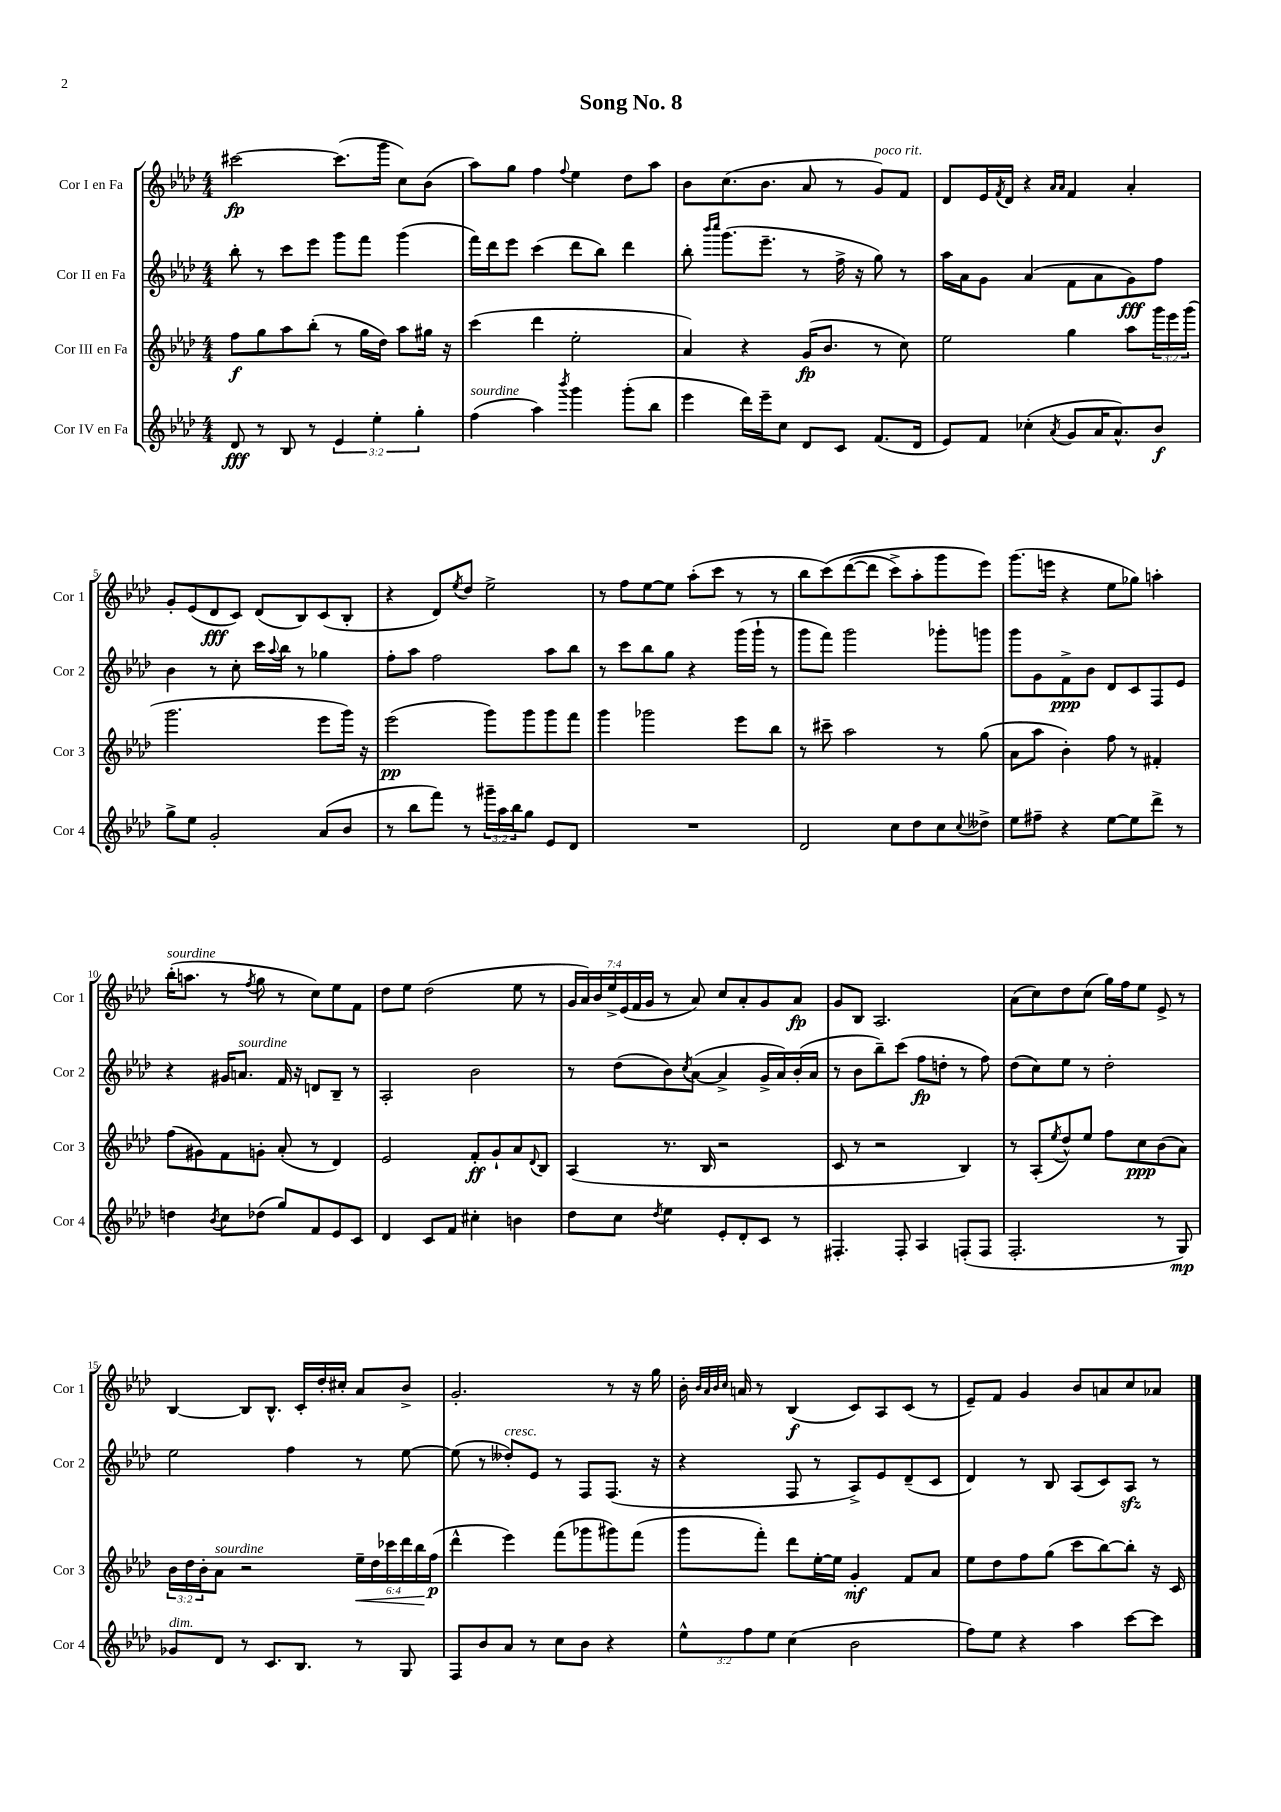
\header { title = "Song No. 8" }
<<
\new StaffGroup <<
\new Staff = "s0" \with { instrumentName = "Cor I en Fa" shortInstrumentName = "Cor 1" } {
    \clef treble \key aes \major \numericTimeSignature \time 4/4 \override Staff.TupletNumber.text = #tuplet-number::calc-fraction-text
    cis'''2~\fp cis'''8.( g'''16 c''8) bes'8( |
    aes''8) g''8 f''4 \appoggiatura { f''8 } ees''4 des''8 aes''8 |
    bes'8 c''8.( bes'8. aes'8 r8 g'8^\markup { \italic "poco rit." }) f'8 |
    des'8 ees'16 \acciaccatura { f'8 } des'16 r4 \grace { aes'16 aes'16 } f'4 aes'4-. |
    g'8-. ees'8( des'8\fff c'8) des'8( bes8) c'8( bes8-. |
    r4 des'8) \acciaccatura { ees''8 } des''8 ees''2-> |
    r8 f''8 ees''8~ ees''8 aes''8-.( c'''8 r8 r8 |
    bes''8 c'''8)\( des'''8~( des'''8 c'''8->) aes''8-. g'''8 ees'''8\) |
    g'''8.( e'''16 r4 ees''8 ges''8) a''4-. |
    bes''16-.^\markup { \italic "sourdine" }( a''8. r8 \acciaccatura { f''8 } g''8 r8 c''8) ees''8 f'8 |
    des''8 ees''8 des''2( ees''8 r8 |
    \tuplet 7/4 { g'16 aes'16) bes'16 ees''16-> ees'16( f'16 g'16 } r8 aes'8) c''8 aes'8-. g'8 aes'8\fp |
    g'8 bes8 aes2. |
    aes'8( c''8) des''8 c''8( g''16) f''16 ees''8 ees'8-> r8 |
    bes4~ bes8 bes8.-^ c'16-. des''16-. cis''16-. aes'8 bes'8-> |
    g'2.-. r8 r16 g''16 |
    bes'16-. \grace { bes'32 aes'32 bes'32 c''32 } a'16 r8 bes4\f( c'8) aes8 c'8( r8 |
    ees'8--) f'8 g'4 bes'8 a'8 c''8 aes'8 \bar "|." |
}
\new Staff = "s1" \with { instrumentName = "Cor II en Fa" shortInstrumentName = "Cor 2" } {
    \clef treble \key aes \major \numericTimeSignature \time 4/4
    bes''8-. r8 c'''8 ees'''8 g'''8 f'''8 g'''4( |
    f'''16) des'''16 ees'''8 c'''4( des'''8 bes''8) des'''4 |
    bes''8-. \grace { bes'''16 c''''16 } g'''8.( ees'''8.-- r8 f''16-> r16 g''8) r8 |
    aes''16 aes'16 g'8 aes'4( f'8 aes'8 g'8\fff) f''8 |
    bes'4 r8 c''8-. c'''16 \appoggiatura { aes''8 } bes''16 r8 ges''4 |
    f''8-. aes''8 f''2 aes''8 bes''8 |
    r8 c'''8 bes''8 g''8 r4 g'''16( g'''16-! r8 |
    g'''8 f'''8) g'''2 ges'''8-. g'''8 |
    g'''8 g'8 f'8->\ppp bes'8 des'8 c'8 f8 ees'8 |
    r4 gis'16 a'8.^\markup { \italic "sourdine" } f'16 r16 d'8 bes8-- r8 |
    aes2-. bes'2 |
    r8 des''8( bes'8) \acciaccatura { c''8 } aes'8~( aes'4-> g'16-> aes'16) bes'16-.( aes'16 |
    r8 bes'8 bes''8--) c'''8( f''8\fp d''8-. r8 f''8) |
    des''8( c''8) ees''8 r8 des''2-. |
    ees''2 f''4 r8 ees''8~ |
    ees''8( r8 deses''8-.^\markup { \italic "cresc." }) ees'8 r8 f8 f8.( r16 |
    r4 f8 r8 aes8->) ees'8 des'8--( c'8 |
    des'4) r8 bes8 aes8( c'8) aes8\sfz r8 \bar "|." |
}
\new Staff = "s2" \with { instrumentName = "Cor III en Fa" shortInstrumentName = "Cor 3" } {
    \clef treble \key aes \major \numericTimeSignature \time 4/4 \override Staff.TupletNumber.text = #tuplet-number::calc-fraction-text
    f''8\f g''8 aes''8 bes''8-.( r8 g''16 des''16) aes''8 gis''16 r16 |
    c'''4( des'''4 ees''2-. |
    aes'4) r4 g'16\fp( bes'8. r8 c''8) |
    ees''2 g''4 aes''8 \tuplet 3/2 { g'''16 ees'''16 g'''16( } |
    g'''2. ees'''8 g'''16) r16 |
    ees'''2\pp( g'''8) g'''8 g'''8 f'''8 |
    g'''4 ges'''2 ees'''8 bes''8 |
    r8 cis'''8-- aes''2 r8 g''8( |
    aes'8 aes''8 bes'4-.) f''8 r8 fis'4-. |
    f''8( gis'8) f'8 g'8-. aes'8-.( r8 des'4) |
    ees'2 f'8-.\ff g'8-! aes'8 \appoggiatura { des'8 } bes8 |
    aes4( r8. bes16 r2 |
    c'8 r8 r2 bes4) |
    r8 aes8-.( \acciaccatura { ees''8 } des''8-^) ees''8 f''8 c''8\ppp bes'8( aes'8) |
    \tuplet 3/2 { bes'16 des''16 bes'16-. } aes'8^\markup { \italic "sourdine" } r2 \tuplet 6/4 { ees''16--\< des''16 ces'''16 des'''16 bes''16\! f''16\p( } |
    des'''4-^ ees'''4) f'''8( ges'''8 gis'''8) f'''8( |
    g'''8 f'''8-.) des'''8 ees''16~-. ees''16 g'4-.\mf f'8 aes'8 |
    ees''8 des''8 f''8 g''8( c'''8 bes''8~) bes''8-. r16 c'16 \bar "|." |
}
\new Staff = "s3" \with { instrumentName = "Cor IV en Fa" shortInstrumentName = "Cor 4" } {
    \clef treble \key aes \major \numericTimeSignature \time 4/4 \override Staff.TupletNumber.text = #tuplet-number::calc-fraction-text
    des'8\fff r8 bes8 r8 \tuplet 3/2 { ees'4 ees''4-. g''4-. } |
    f''4^\markup { \italic "sourdine" }( aes''4) \acciaccatura { bes'''8 } g'''4 g'''8-.( bes''8 |
    ees'''4 des'''16) ees'''16-- c''8 des'8 c'8 f'8.( des'16 |
    ees'8) f'8 ces''4-.( \acciaccatura { aes'8 } g'8 aes'16 aes'8.-^) bes'8\f |
    g''8-> ees''8 g'2-. aes'8( bes'8 |
    r8 bes''8 f'''8) r8 \tuplet 3/2 { gis'''16-- aes''16 bes''16 } g''8 ees'8 des'8 |
    R1 |
    des'2 c''8 des''8 c''8 \appoggiatura { c''8 } deses''8-> |
    ees''8 fis''8-- r4 ees''8~ ees''8 des'''8-> r8 |
    d''4 \acciaccatura { bes'8 } c''8 des''8( g''8) f'8 ees'8 c'8 |
    des'4 c'8 f'8 cis''4-. b'4 |
    des''8 c''8 \acciaccatura { des''8 } ees''4 ees'8-. des'8-. c'8 r8 |
    fis4.-. fis8-. aes4 f8-.( f8 |
    f2.-. r8 g8\mp) |
    ges'8^\markup { \italic "dim." } des'8 r8 c'8. bes8. r8 g8 |
    f8 bes'8 aes'8 r8 c''8 bes'8 r4 |
    \tuplet 3/2 { ees''8-^ f''8 ees''8 } c''4( bes'2 |
    f''8) ees''8 r4 aes''4 c'''8~ c'''8 \bar "|." |
}
>>
>>
